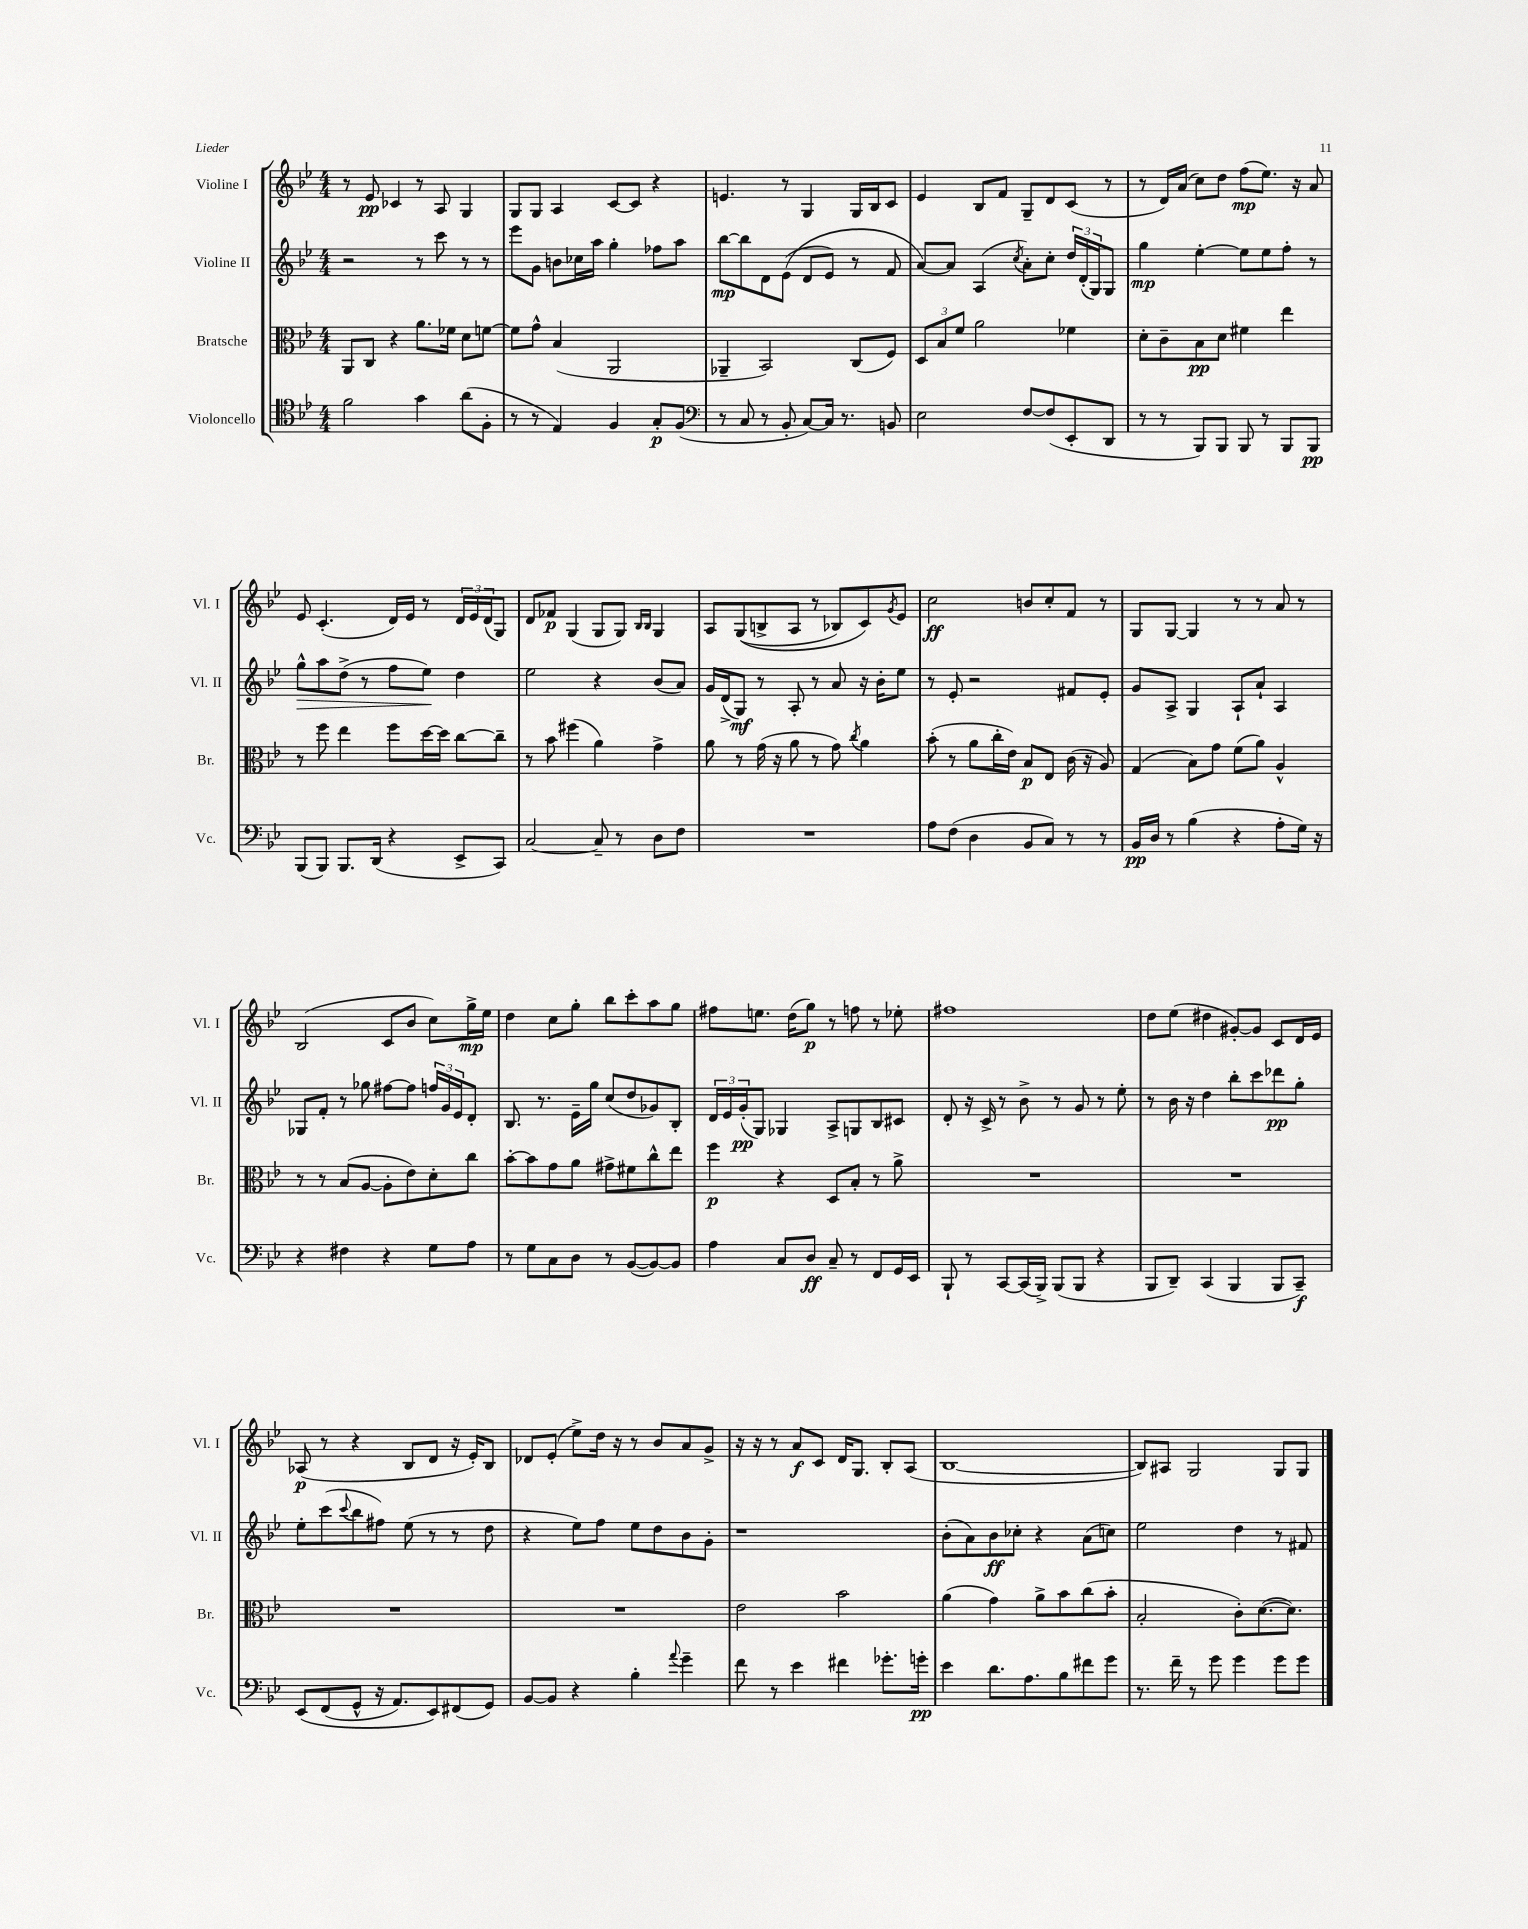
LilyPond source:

<<
\new StaffGroup <<
\new Staff = "s0" \with { instrumentName = "Violine I" shortInstrumentName = "Vl. I" } {
    \clef treble \key bes \major \numericTimeSignature \time 4/4
    r8 ees'8\pp ces'4 r8 a8 g4 |
    g8 g8 a4 c'8~ c'8 r4 |
    e'4. r8 g4 g16 bes16 c'8 |
    ees'4 bes8 f'8 g8-- d'8 c'8( r8 |
    r8 d'16) a'16( c''8) d''8 f''8\mp( ees''8.) r16 a'8 |
    ees'8 c'4.-.( d'16) ees'16 r8 \tuplet 3/2 { d'16 ees'16 d'16( } g8) |
    d'8 fes'8\p g4( g8 g8) \grace { bes16 bes16 } g4 |
    a8 g8(\( b8-> a8 r8 bes8) c'8\) \acciaccatura { g'8 } ees'8 |
    c''2\ff b'8 c''8-. f'8 r8 |
    g8 g8~ g4 r8 r8 a'8 r8 |
    bes2( c'8 bes'8 c''8) g''16->\mp ees''16 |
    d''4 c''8 g''8-. bes''8 c'''8-. a''8 g''8 |
    fis''8 e''8. d''16( g''8\p) r8 f''8 r8 ees''8-. |
    fis''1 |
    d''8 ees''8( dis''4 gis'8~-.) gis'8 c'8 d'16 ees'16 |
    aes8\p( r8 r4 bes8 d'8 r16 ees'16-.) bes8 |
    des'8 ees'8-.( ees''8->) d''16 r16 r8 bes'8 a'8 g'8-> |
    r16 r16 r8 a'8\f c'8 d'16 g8. bes8-. a8( |
    bes1~ |
    bes8) ais8 g2 g8 g8 \bar "|." |
}
\new Staff = "s1" \with { instrumentName = "Violine II" shortInstrumentName = "Vl. II" } {
    \clef treble \key bes \major \numericTimeSignature \time 4/4
    r2 r8 c'''8 r8 r8 |
    ees'''8 g'8 b'8 ces''16 a''16 g''4-. fes''8 a''8 |
    bes''8~\mp bes''8 d'8 ees'8(\( d'8 ees'8) r8 f'8 |
    a'8~\) a'8 a4( \acciaccatura { c''8 } a'8-.) c''8-. \tuplet 3/2 { d''16 d'16-.( g16) } g8 |
    g''4\mp ees''4~-. ees''8 ees''8 f''8-. r8 |
    g''8-^\> a''8 d''8->( r8 f''8 ees''8\!) d''4 |
    ees''2 r4 bes'8( a'8) |
    g'16 d'16->( g8\mf) r8 a8-. r8 a'8 r16 bes'16-. ees''8 |
    r8 ees'8-. r2 fis'8 ees'8-. |
    g'8 a8-> g4 a8-! a'8-! a4 |
    ges8 f'8-. r8 ges''8 fis''8~ fis''8 \tuplet 3/2 { f''16 g'16 ees'16 } d'8-. |
    bes8. r8. ees'16-- g''16 c''8( d''8 ges'8) bes8-. |
    \tuplet 3/2 { d'16 ees'16 g'16-.\pp( } g8) ges4 a8-> g8 bes8 cis'8 |
    d'8-. r16 c'16-> r8 bes'8-> r8 g'8 r8 ees''8-. |
    r8 bes'16 r16 d''4 bes''8-. c'''8 des'''8\pp g''8-. |
    ees''8-. c'''8( \appoggiatura { c'''8 } bes''8 fis''8) ees''8( r8 r8 d''8 |
    r4 ees''8) f''8 ees''8 d''8 bes'8 g'8-. |
    r1 |
    bes'8-.( a'8) bes'8\ff ces''8-. r4 a'8( c''8) |
    ees''2 d''4 r8 fis'8 \bar "|." |
}
\new Staff = "s2" \with { instrumentName = "Bratsche" shortInstrumentName = "Br." } {
    \clef alto \key bes \major \numericTimeSignature \time 4/4
    a,8 c8 r4 a'8. fes'16 d'8 f'8~ |
    f'8 g'8-^ bes4( a,2 |
    aes,4-- bes,2) c8( f8) |
    \tuplet 3/2 { d8 bes8 f'8 } a'2 fes'4 |
    d'8-. c'8-- bes8\pp d'8 fis'4 ees''4 |
    r8 f''8 ees''4 f''8 d''16~ d''16 c''8~ c''8-- |
    r8 bes'8 fis''4( a'4) g'4-> |
    a'8 r8 g'16( r16 a'8 r8 g'8) \acciaccatura { c''8 } a'4 |
    bes'8-.( r8 a'8 c''16-. ees'16) bes8\p ees8 c'16( r16 a8) |
    g4( bes8) g'8 f'8( a'8) a4-^ |
    r8 r8 bes8( a8~ a8-. ees'8) d'8-. c''8 |
    bes'8~-. bes'8 g'8 a'8 gis'8-> fis'8 c''8-^ ees''8 |
    f''4\p r4 d8 bes8-. r8 a'8-> |
    R1 |
    R1 |
    R1 |
    R1 |
    ees'2 bes'2 |
    a'4( g'4) a'8-> bes'8 c''8( bes'8-. |
    bes2-. c'8-.) d'8.~( d'8.) \bar "|." |
}
\new Staff = "s3" \with { instrumentName = "Violoncello" shortInstrumentName = "Vc." } {
    \clef tenor \key bes \major \numericTimeSignature \time 4/4
    f'2 g'4 a'8( f8-. |
    r8 r8 ees4) f4 g8-.\p f8( |
    \clef bass r8 c8 r8 bes,8-. c8~) c16 r8. b,8 |
    ees2 f8~ f8( ees,8-. d,8 |
    r8 r8 bes,,8) bes,,8 bes,,8 r8 bes,,8 bes,,8\pp |
    bes,,8( bes,,8) bes,,8. d,16( r4 ees,8-> c,8) |
    c2~ c8-- r8 d8 f8 |
    R1 |
    a8 f8( d4 bes,8 c8) r8 r8 |
    bes,16\pp d16 r8 bes4( r4 a8-. g16) r16 |
    r4 fis4 r4 g8 a8 |
    r8 g8 c8 d8 r8 bes,8~( bes,8~) bes,8 |
    a4 c8 d8\ff c8-- r8 f,8 g,16 ees,16 |
    bes,,8-! r8 c,8~ c,16( bes,,16->) bes,,8( bes,,8 r4 |
    bes,,8 d,8--) c,4( bes,,4 bes,,8 c,8--\f) |
    ees,8\( f,8( g,8-^ r16 a,8.) ees,8\) fis,8( g,8) |
    bes,8~ bes,8 r4 bes4-. \appoggiatura { a'8 } g'4-- |
    f'8 r8 ees'4 fis'4 ges'8.-. g'16-.\pp |
    ees'4 d'8. a8. bes8 fis'8 g'8 |
    r8. f'16-- r8 g'8 g'4 g'8 g'8 \bar "|." |
}
>>
>>
\layout { \context { \Score \remove "Bar_number_engraver" } }
